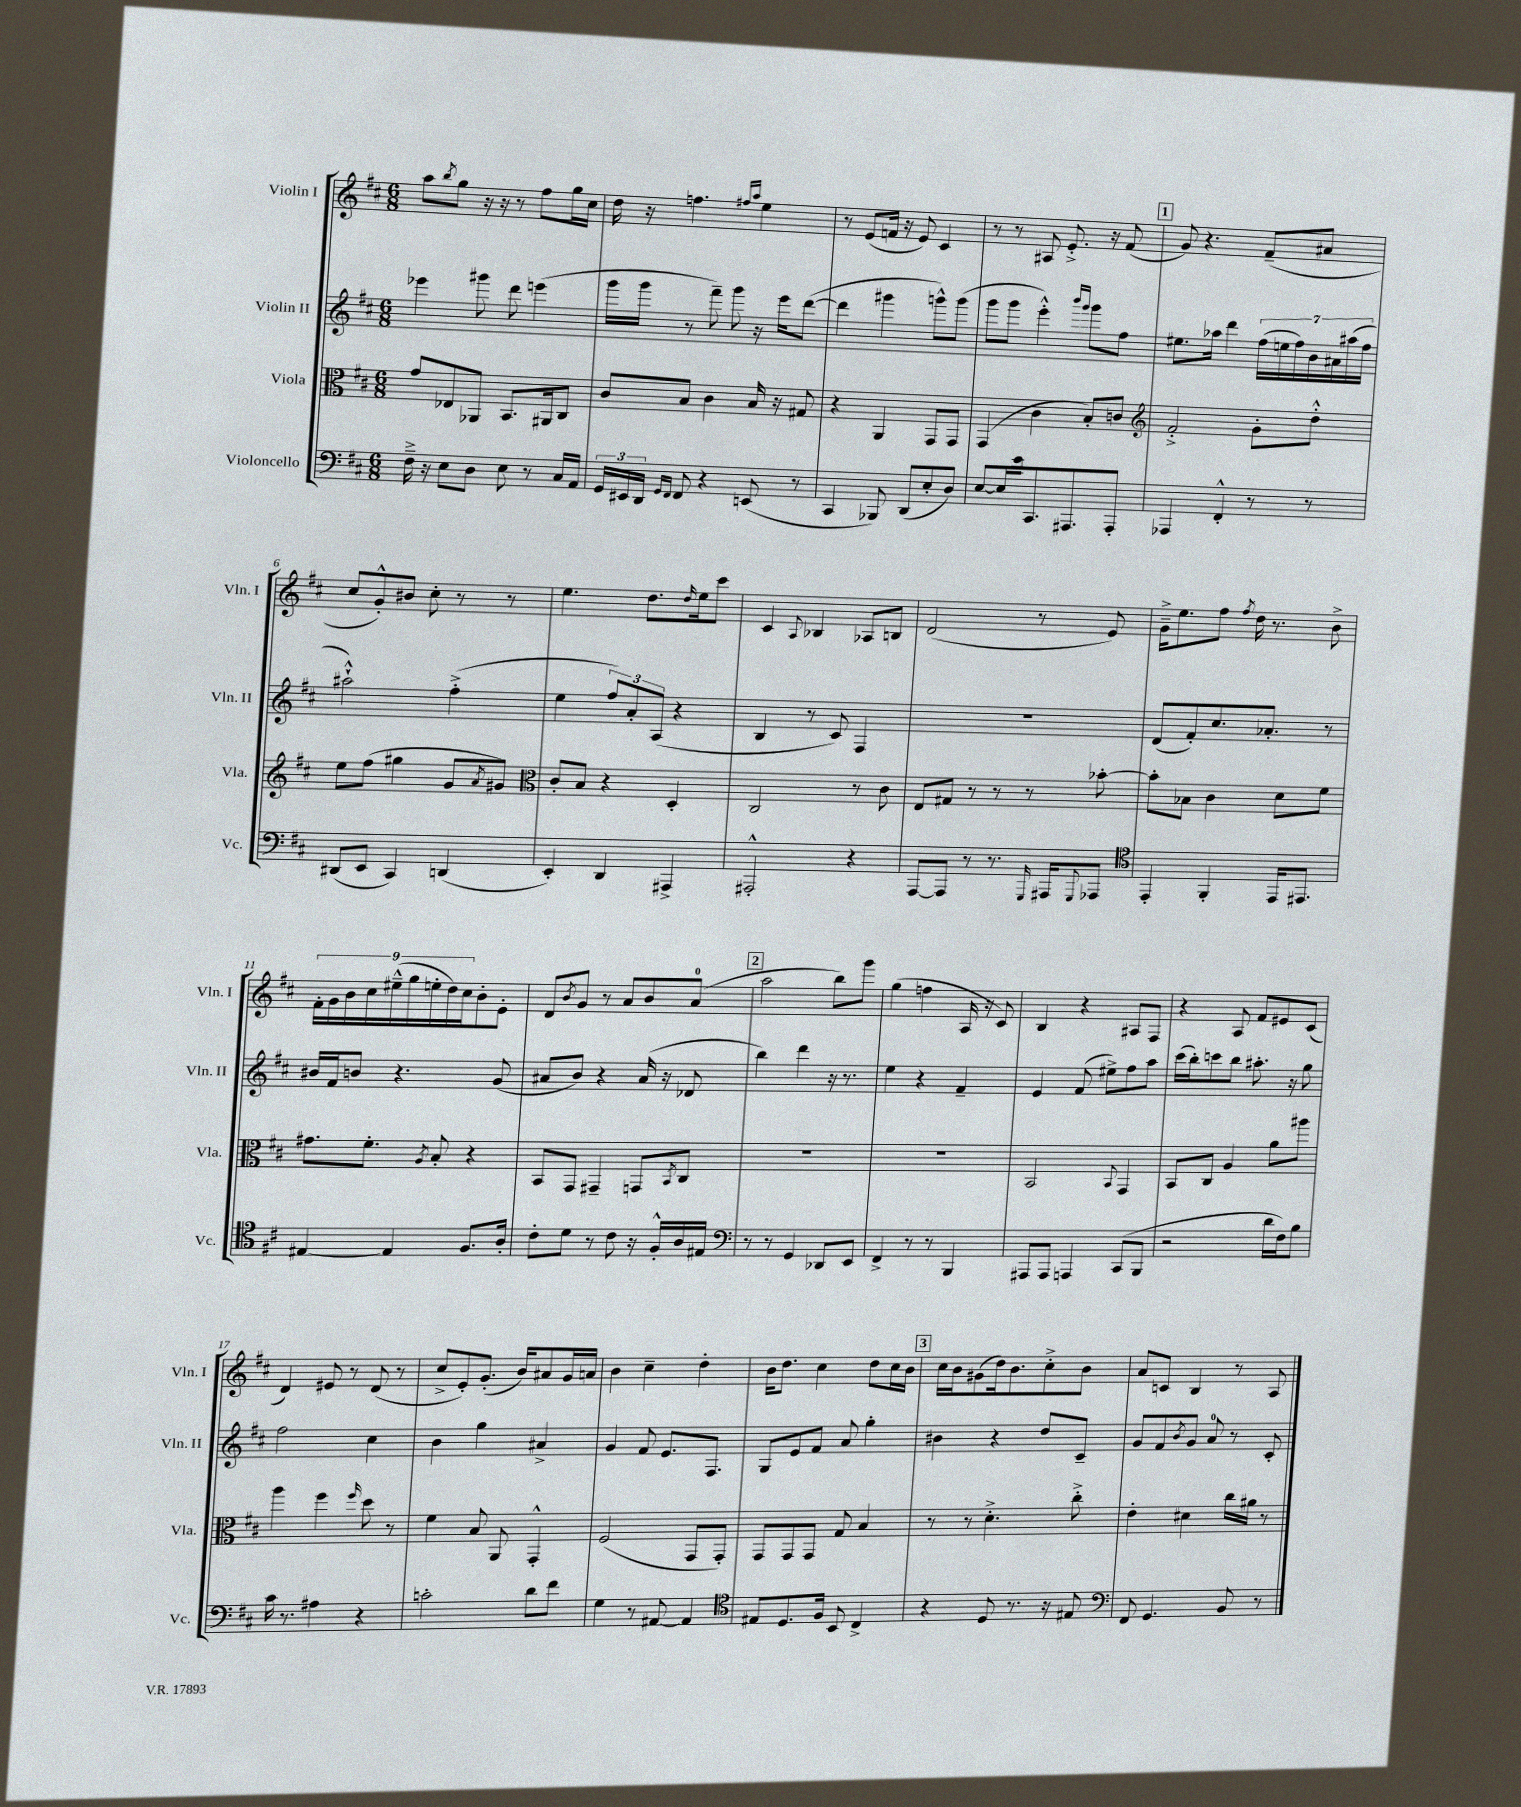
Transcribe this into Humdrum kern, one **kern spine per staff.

**kern	**kern	**kern	**kern
*staff4	*staff3	*staff2	*staff1
*clefF4	*clefC3	*clefG2	*clefG2
*k[f#c#]	*k[f#c#]	*k[f#c#]	*k[f#c#]
*M6/8	*M6/8	*M6/8	*M6/8
16F#~^\	8g/L	4eee-\	8aa\L
16r	.	.	.
.	.	.	8qbb/
8E\L	8E-/	.	8gg\J
8D\J	8AA-/J	8ggg#\	16r
.	.	.	16r
8E\	8.BB/L	8ddd\	8r
8r	.	(4eee\	8ff#\L
.	16AA#/k	.	.
16C#/LL	8C#/J	.	16gg\L
16AA/JJ	.	.	16cc#\JJ
=	=	=	=
24GG/LL	8c#/L	16ggg\LL	16dd\
24EE#/	.	.	.
.	.	16ggg\JJ	16r
24DD/JJ	.	.	.
16qqGG/LL	.	.	.
16qqFF#/JJ	.	.	.
8FF#/	8B/J	8r	4.ff\
4r	4c#\	8fff#~\)	.
.	.	8ggg\	.
.	.	.	16qqff#/LL
.	.	.	16qqaa/JJ
(8EE/	16B/	16r	4ee\
.	16r	16eee\LK	.
8r	8G#/	([8ddd\J	.
=	=	=	=
4CC#/	4r	4ddd\]	8r
.	.	.	(8e/L
8BBB-/)	4AA/	4ggg#\	16f/Jk
.	.	.	16r
(8DD/L	.	.	8e/)
8E'/	8GG/L	8ggg^^\L)	4c#/
8D/J)	8GG/J	(8ggg\J	.
=	=	=	=
[8E/L	(4GG/	8ggg\L	8r
16E/]L	.	8ggg\J	8r
16g/J	.	.	.
8.CC#/	4c#\	4eee'^^\)	8A#/
.	.	.	8.e'^/
8.AAA#/	.	.	.
.	.	16qqbbb/LL	.
.	.	16qqggg/JJ	.
.	8B'/L)	8ggg\L	.
.	.	.	16r
8AAA#'/J	8c/J	8ff#\J	(8f#/
=	=	=	=
*	*clefG2	*	*
4AAA-/	2f#'^/	8.ee#\L	8g/)
.	.	.	4.r
.	.	16aa-\Jk	.
4FF#'^^/	.	4ddd\	.
8r	8g'\L	(28ff#\LL	(8f#~/L
.	.	28ee\	.
.	.	28ff#\)	.
.	.	28b\	.
8r	8dd'^^\J	.	8a#/J
.	.	28a#\	.
.	.	(28aa#\	.
.	.	28ff#\JJ	.
=	=	=	=
(8DD#/L	8ee\L	2aa#`^^\)	8cc#/L
8EE/J	(8ff#\J	.	8g'^^/)
4CC#/)	4gg#\	.	8b#/J
.	.	.	8cc#'\
(4DD/	8g/L	(4ff#'^\	8r
.	8qa/	.	.
.	8g#/J)	.	8r
=	=	=	=
*	*clefC3	*	*
4EE'/)	8c#'/L	4ee\	4.ee\
.	8B/J	.	.
4DD/	4r	12ff#/L)	.
.	.	12a'/	.
.	.	.	8.dd\L
.	.	(12A/J	.
4AAA#^/	4D'/	4r	.
.	.	.	16qqdd/
.	.	.	16ee\k
.	.	.	8ccc#\J
=	=	=	=
2AAA#'^^/	2C#/	4B/	4c#/
.	.	.	8qqA/
.	.	8r	4B-/
.	.	8c#/)	.
4r	8r	4F#/	8A-/L
.	8c#\	.	8B/J
=	=	=	=
[8AAA/L	8E/L	2.r	(2d/
8AAA/]J	8G#/J	.	.
8r	8r	.	.
8.r	8r	.	.
.	8r	.	8r
16qqGGG/	.	.	.
16AAA#/LK	.	.	.
8qqGGG/	.	.	.
8AAA-/J	[8b-'\	.	8e/)
=	=	=	=
*clefC4	*	*	*
4EE'/	8b-'\]L	(8d/L	16g~^\LK
.	.	.	8.ee\
.	8B-\J	8f#'/)	.
4FF#'/	4c#\	8.cc#/	8ff#\J
.	.	.	8qff#/
.	.	.	16dd\
.	.	8.a-'/J	8.r
16EE/LK	8d\L	.	.
8.EE#/J	.	.	.
.	8f#\J	8r	8b^\
=	=	=	=
[4E#/	8.g#\L	16b#/LL	18f#'\LL
.	.	.	18g\
.	.	16f#/J	.
.	.	.	18b\
.	.	8b/J	.
.	.	.	18cc#\
.	8.f#'\J	.	.
.	.	.	(18ee#~^^\
4E#/]	.	4.r	.
.	.	.	18gg\
.	.	.	18ee'\
.	8qA/	.	.
.	8B'/	.	.
.	.	.	18dd\)
.	.	.	18cc#\J
8.F#/L	4r	.	8b'\
.	.	(8g/	8e'\J
16A'/Jk	.	.	.
=	=	=	=
8c#'\L	8BB/L	8a#/L	8d/L
.	.	.	8qb/
8d\J	8GG/J	8b/J)	8g/J
8r	4GG#~/	4r	8r
8c#\	.	.	8a/L
16r	8GG/L	(16a#/	8b/
16F#'^^/LL	.	16r	.
.	8qBB/	.	.
16A/	8C#/J	8d-/	(8a/J
16E#/JJ	.	.	.
=	=	=	=
*clefF4	*	*	*
8r	2.r	4bb\)	2aa\
8r	.	.	.
4GG/	.	4ddd\	.
8DD-/L	.	16r	8bb\L)
.	.	8.r	.
8EE/J	.	.	8ggg\J
=	=	=	=
4FF#^/	2.r	4ee\	(4gg\
8r	.	4r	4ff\
8r	.	.	.
4BBB/	.	4f#~/	16A/
.	.	.	16r
.	.	.	8c#/)
=	=	=	=
8AAA#/L	2BB/	4e/	4B/
8AAA#/J	.	.	.
4AAA/	.	(8f#/	4r
.	.	8ee#^\L)	.
.	8qqBB/	.	.
(8CC#/L	4GG/	8ff#\	8A#/L
8BBB/J	.	8aa\J	8F#/J
=	=	=	=
2r	8BB/L	(16ccc#\LL	4r
.	.	16bb'\J)	.
.	8C#/J	8ccc\	.
.	4A/	8bb\J	8A/
.	.	8.aa#'\	8f#/L
16d\LL	8a\L	.	8e#/
16F#\J)	.	16r	.
8B\J	8aa#\J	8gg\	(8c#/J
=	=	=	=
16c#\	4aa\	2ff#\	4d/)
8.r	.	.	.
4A#\	4ff#\	.	8e#/
.	.	.	8r
.	16qqff#/	.	.
4r	8dd\	4cc#\	(8d/
.	8r	.	8r
=	=	=	=
2c'\	4f#\	4b\	8cc#^/L
.	.	.	8e'/)
.	8B/	4gg\	(8.g'/J
.	8AA/	.	.
.	.	.	16b/LK)
8d\L	4GG'^^/	4a#^/	8a#/
8f#\J	.	.	16g/L
.	.	.	16a/JJ
=	=	=	=
4G\	(2F#/	4g/	4b\
8r	.	8f#/	4cc#~\
[8AA#/	.	8.e/L	.
4AA#/]	8GG/L	.	4dd'\
.	.	8.F#/J	.
.	8GG'/J)	.	.
=	=	=	=
*clefC4	*	*	*
8E#/L	8GG/L	8G/L	16b\LK
.	.	.	8.dd\J
8.D/	8GG/	8e/	.
.	8GG/J	8f#/J	4cc#\
16F#/Jk	.	.	.
8BB/	8G/	8a/	.
4C#^/	4B/	4gg'\	8dd\L
.	.	.	16cc#\L
.	.	.	16b\JJ
=	=	=	=
4r	8r	4b#\	16cc#\LL
.	.	.	16b\J
.	8r	.	(8g#\
8D/	4.d'^\	4r	16dd\k)
.	.	.	8.b\
8.r	.	.	.
.	.	8dd/L	8cc#'^\
16r	.	.	.
8E#/	8cc#'^\	8c#~/J	8b\J
=	=	=	=
*clefF4	*	*	*
8FF#/	4e'\	8g/L	8a/L
4.GG/	.	8f#/	8c/J
.	.	8qb/	.
.	4d#\	8g/J	4B/
.	.	8a/	.
8BB/	16cc#\LL	8r	8r
.	16a#\JJ	.	.
8r	8r	8c#'/	8A/
==	==	==	==
*-	*-	*-	*-
